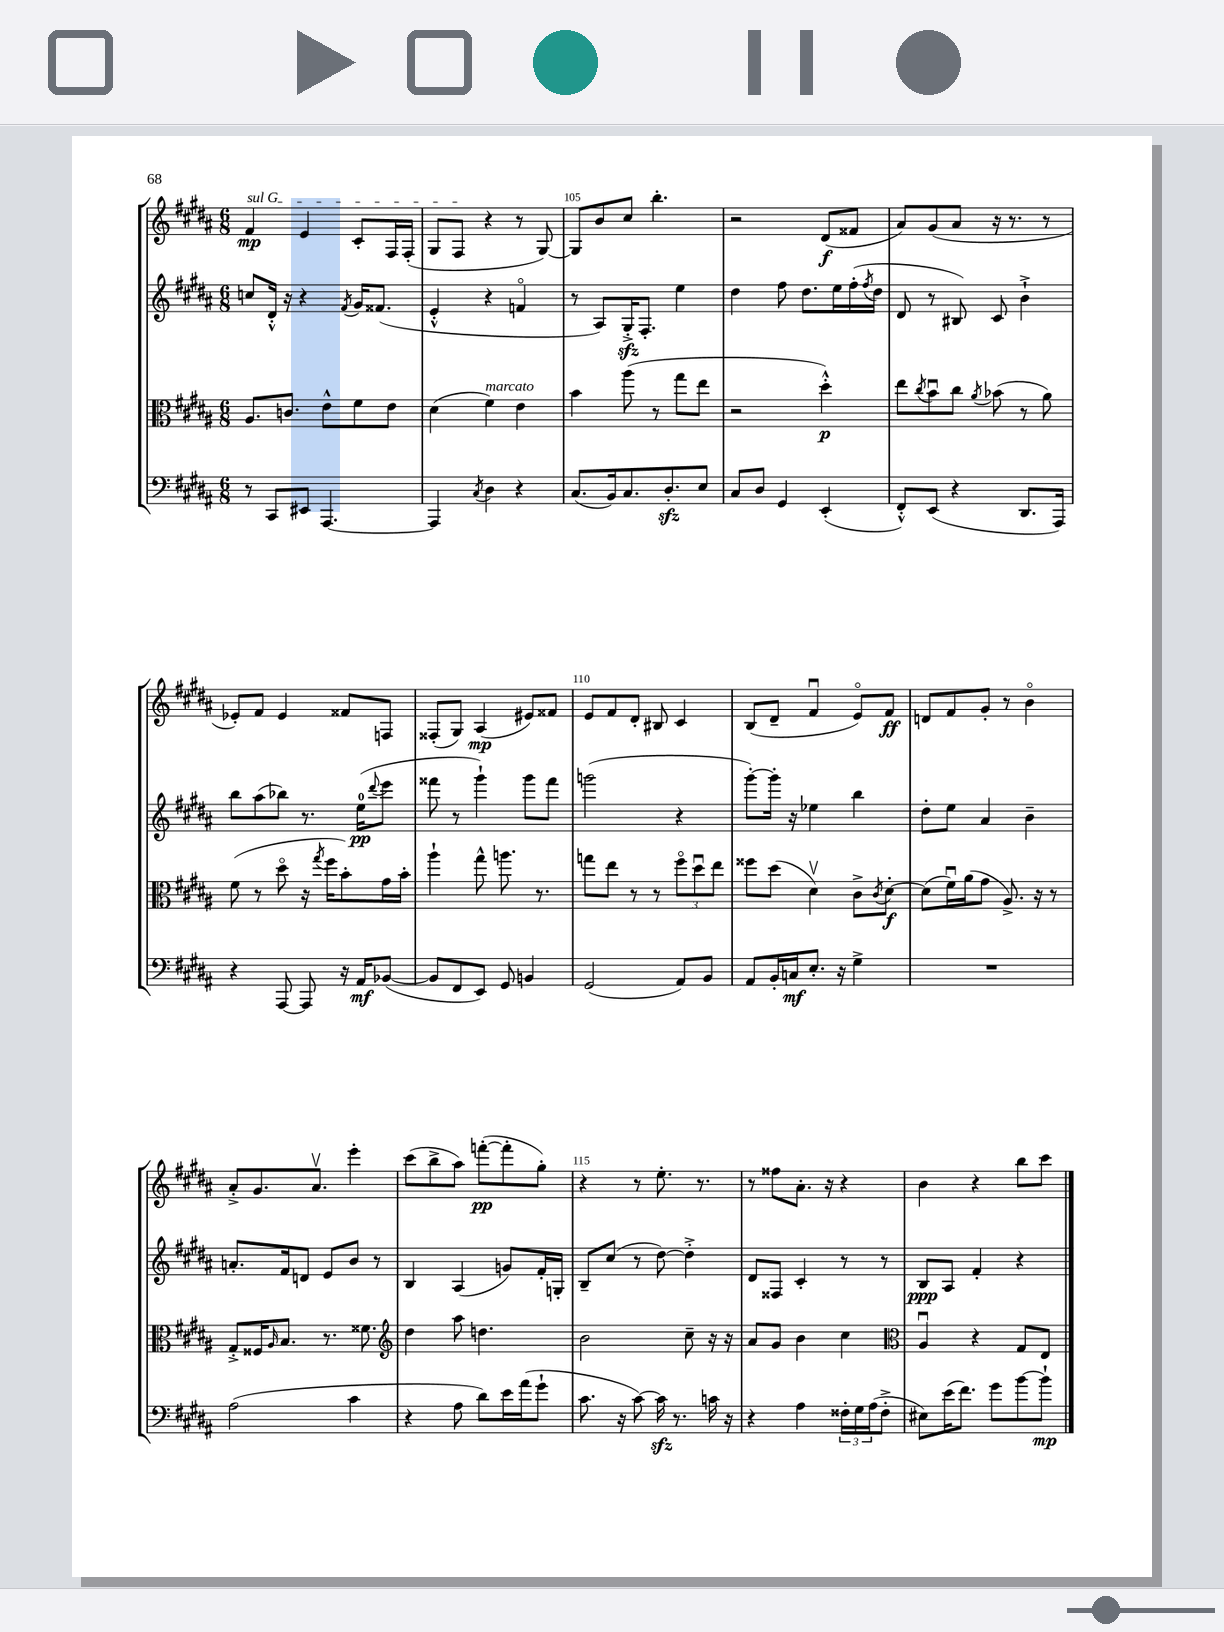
<<
\new StaffGroup <<
\new Staff = "s0" {
    \clef treble \key b \major \numericTimeSignature \time 6/8
    \once \override TextSpanner.bound-details.left.text = \markup { \italic "sul G" } fis'4\mp\startTextSpan e'4 cis'8-. fis16 fis16-.( |
    gis8 fis8\stopTextSpan r4 r8 gis8~) |
    gis8 b'8 cis''8 b''4.-. |
    r2 dis'8\f( fisis'8 |
    ais'8) gis'8( ais'8 r16 r8. r8 |
    ees'8-.) fis'8 ees'4 fisis'8 f8 |
    fisis8-.( gis8) ais4\mp( eis'8) fisis'8 |
    e'8 fis'8 dis'8-. bis8 cis'4 |
    b8( dis'8-- fis'4\downbow e'8\flageolet) fis'8\ff |
    d'8 fis'8 gis'8-. r8 b'4\flageolet |
    ais'8-.-> gis'8. ais'8.\upbow e'''4-. |
    cis'''8( b''8-> ais''8) f'''8~-.\pp( f'''8-. gis''8-.) |
    r4 r8 e''8.-. r8. |
    r8 fisis''8 ais'8.-. r16 r4 |
    b'4 r4 b''8 cis'''8 \bar "|." |
}
\new Staff = "s1" {
    \clef treble \key b \major \numericTimeSignature \time 6/8
    c''8 dis'16-.-^ r16 r4 \acciaccatura { fis'8 } gis'16 fisis'8.( |
    e'4-.-^ r4 f'4\flageolet |
    r8 ais8) gis16-.->\sfz fis8.-. e''4 |
    dis''4 fis''8 dis''8. e''16 fis''16-.( \acciaccatura { fis''8 } dis''16 |
    dis'8 r8 bis8) cis'8 b'4-!-> |
    b''8 ais''8( bes''8) r8. e''16-0\pp( \appoggiatura { dis'''8 } e'''8 |
    fisis'''8 r8 gis'''4-!) gis'''8 fisis'''8 |
    g'''2( r4 |
    gis'''8~-.) gis'''16-. r16 ees''4 b''4 |
    dis''8-. e''8 ais'4 b'4-- |
    a'8.-. fis'16 d'8 e'8 b'8 r8 |
    b4 ais4( g'8) fis'16-. g16-. |
    b8-- cis''8( r8 dis''8~) dis''4-.-> |
    dis'8 fisis8 cis'4-. r8 r8 |
    b8\ppp ais8 fis'4-. r4 \bar "|." |
}
\new Staff = "s2" {
    \clef alto \key b \major \numericTimeSignature \time 6/8
    ais8. c'8. e'8-^ fis'8 e'8 |
    dis'4( fis'4^\markup { \italic "marcato" }) e'4 |
    b'4 ais''8( r8 gis''8 e''8 |
    r2 dis''4-.-^\p) |
    e''8 \acciaccatura { cis''8 } b'8\downbow cis''8 \acciaccatura { ais'8 } bes'8( r8 ais'8) |
    fis'8( r8 dis''8\flageolet r16 \acciaccatura { gis''8 } fis''16 b'8-.) gis'16 b'16-. |
    ais''4-! gis''8-^ a''8. r8. |
    g''8 e''8 r8 r8 \tuplet 3/2 { fis''8\flageolet dis''8\downbow e''8 } |
    fisis''8 dis''8( dis'4\upbow) cis'8-> \acciaccatura { cis'8 } dis'8~-.\f |
    dis'8( fis'16\downbow) ais'16( gis'8 ais8.->) r16 r8 |
    gis8-.-> fisis16 \grace { ais16 } b8. r8. fisis'8. |
    \clef treble dis''4 ais''8 d''4. |
    b'2 cis''8-- r16 r16 |
    ais'8 gis'8 b'4 cis''4 |
    \clef alto ais4\downbow r4 gis8 e8 \bar "|." |
}
\new Staff = "s3" {
    \clef bass \key b \major \numericTimeSignature \time 6/8
    r8 cis,8 eis,8 ais,,4.~ |
    ais,,4 \acciaccatura { cis8 } dis4 r4 |
    cis8.( b,16) cis8. dis8.-.\sfz e8 |
    cis8 dis8 gis,4 e,4-.( |
    fis,8-.-^) e,8( r4 dis,8. ais,,16) |
    r4 ais,,8~ ais,,8 r16 ais,16\mf bes,8~( |
    bes,8 fis,8 e,8) gis,8 b,4 |
    gis,2( ais,8) b,8 |
    ais,8 b,16-. c16\mf e8.-. r16 gis4-> |
    R2. |
    ais2( cis'4 |
    r4 ais8 dis'8) e'16 ais'16( gis'8-! |
    cis'8. r16 cis'8~) cis'16\sfz r8. c'16 r16 |
    r4 ais4 \tuplet 3/2 { fisis16-. gis16 ais16( } fisis8-.-> |
    eis8) e'16( fis'8.) gis'8 b'8~ b'8-!\mp \bar "|." |
}
>>
>>
\layout { \context { \Score currentBarNumber = #103 \override BarNumber.break-visibility = ##(#f #t #t) barNumberVisibility = #(every-nth-bar-number-visible 5) } }
